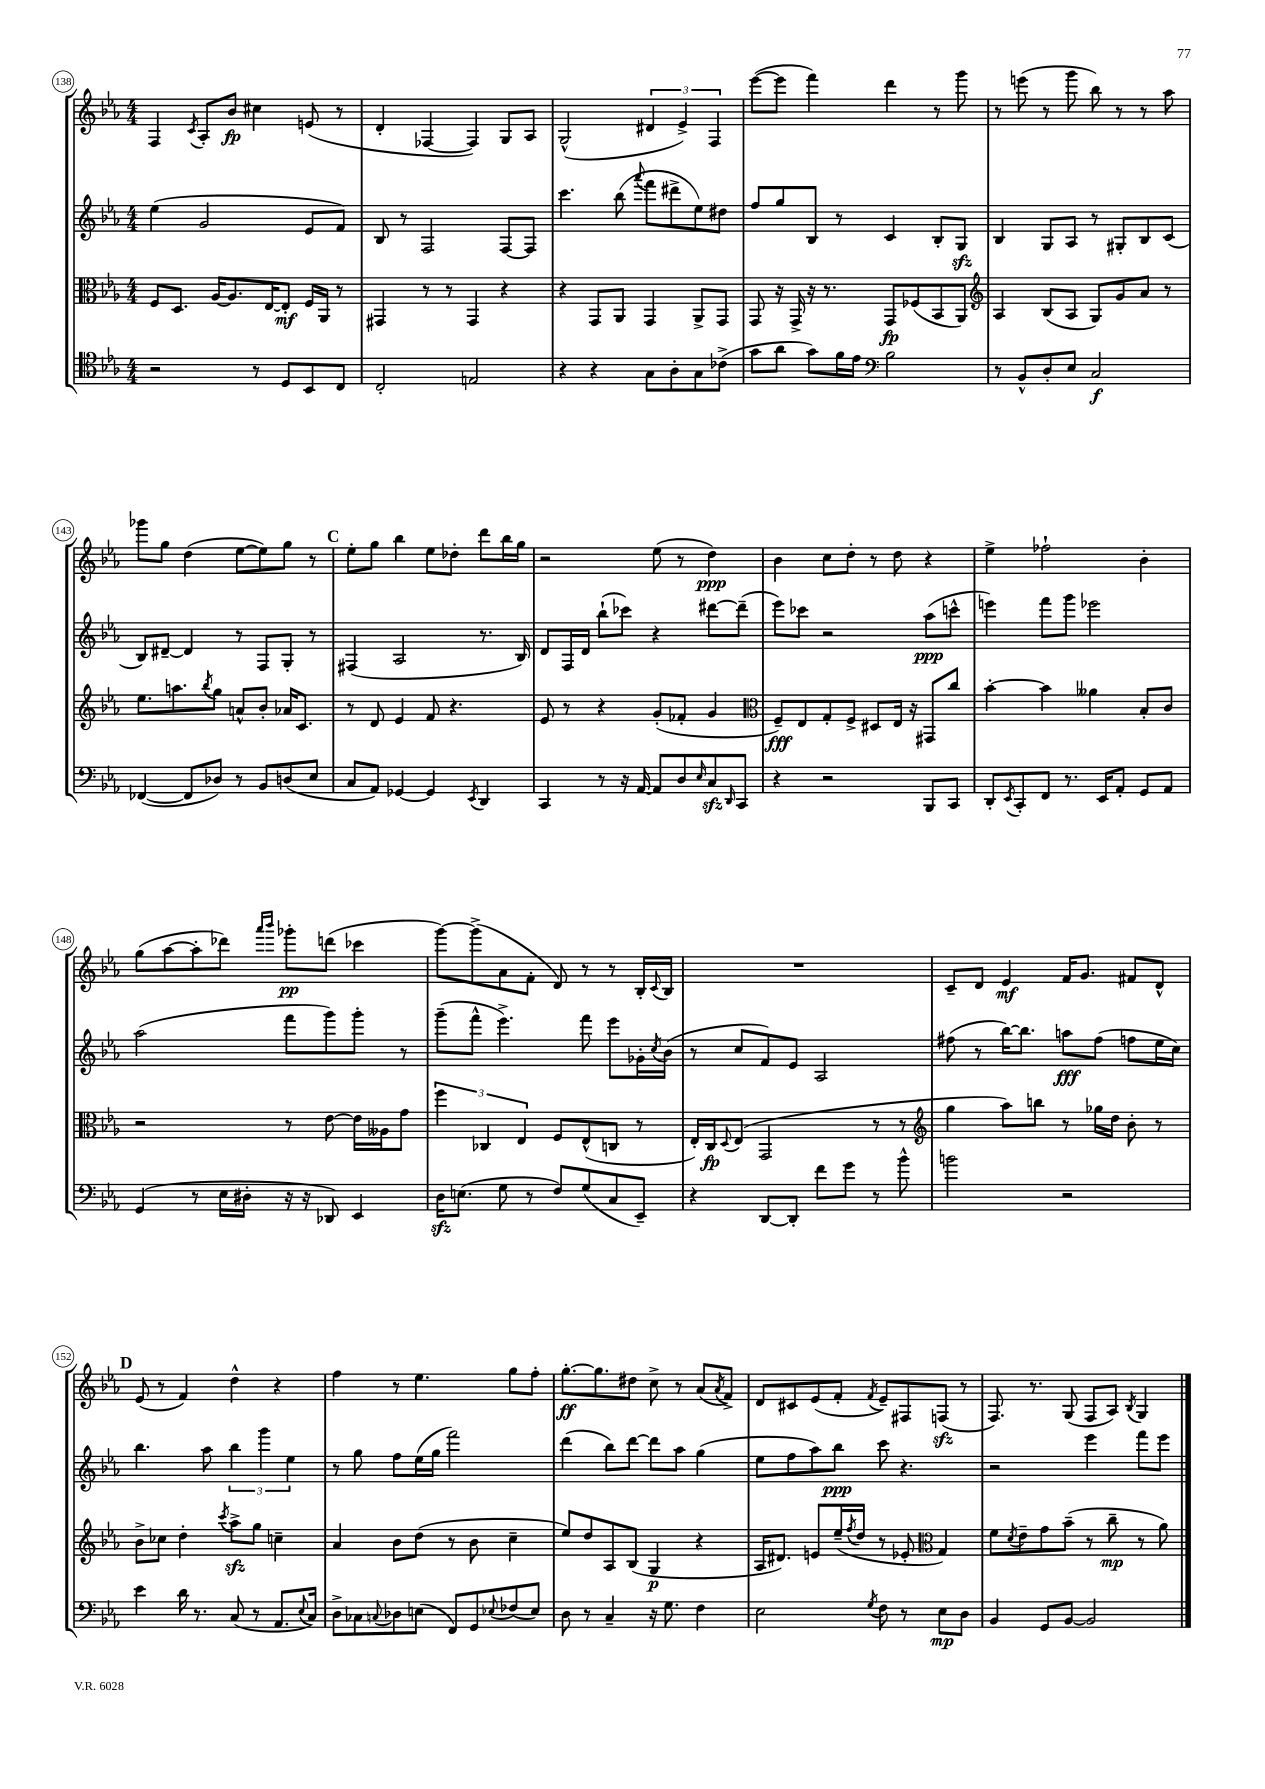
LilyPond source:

<<
\new StaffGroup <<
\new Staff = "s0" {
    \clef treble \key ees \major \numericTimeSignature \time 4/4
    f4 \acciaccatura { c'8 } aes8-. bes'8\fp cis''4 e'8( r8 |
    d'4-. fes4~ fes4) g8 aes8 |
    g2-^( \tuplet 3/2 { dis'4 ees'4->) f4 } |
    ees'''8~( ees'''8 f'''4) d'''4 r8 g'''8 |
    r8 e'''8( r8 g'''8 bes''8) r8 r8 aes''8 |
    ges'''8 g''8 d''4( ees''8~ ees''8) g''8 r8 |
    \mark \markup { \bold "C" } ees''8-. g''8 bes''4 ees''8 des''8-. d'''8 bes''16 g''16 |
    r2 ees''8( r8 d''4\ppp) |
    bes'4 c''8 d''8-. r8 d''8 r4 |
    ees''4-> fes''2-! bes'4-. |
    g''8( aes''8~ aes''8-. des'''8) \grace { aes'''16 bes'''16 } ges'''8-.\pp d'''8( ces'''4 |
    g'''8~) g'''8->( aes'8 f'8-. d'8) r8 r8 bes16-. \appoggiatura { c'8 } bes16 |
    R1 |
    c'8-- d'8 ees'4\mf f'16 g'8. fis'8 d'8-^ |
    \mark \markup { \bold "D" } ees'8( r8 f'4) d''4-^ r4 |
    f''4 r8 ees''4. g''8 f''8-. |
    g''8.~-.\ff g''8. dis''8 c''8-> r8 aes'8( \acciaccatura { aes'8 } f'8->) |
    d'8 cis'8 ees'8( f'8-. \acciaccatura { f'8 } ees'8--) fis8 f8\sfz( r8 |
    f8.) r8. g8( f8 aes8) \acciaccatura { bes8 } g4 \bar "|." |
}
\new Staff = "s1" {
    \clef treble \key ees \major \numericTimeSignature \time 4/4
    ees''4( g'2 ees'8 f'8) |
    bes8 r8 f2 f8~ f8 |
    c'''4. bes''8( \appoggiatura { aes'''8 } f'''8 dis'''8-> ees''8) dis''8 |
    f''8 g''8 bes8 r8 c'4 bes8-. g8\sfz |
    bes4 g8 aes8 r8 gis8-. bes8 c'8( |
    bes8) dis'8~-- dis'4 r8 f8 g8-. r8 |
    \mark \markup { \bold "C" } fis4( aes2 r8. bes16) |
    d'8 f16 d'16 bes''8-!( ces'''8) r4 dis'''8~ dis'''8--( |
    ees'''8) ces'''8 r2 aes''8\ppp( c'''8-^ |
    e'''4) f'''8 g'''8 ees'''2 |
    aes''2( f'''8 g'''8) g'''8-. r8 |
    g'''8--( f'''8-^ ees'''4.->) f'''8 ees'''8 ges'16-. \acciaccatura { c''8 } bes'16( |
    r8 c''8 f'8) ees'8 aes2 |
    fis''8( r8 bes''16~) bes''8. a''8\fff fis''8( f''8 ees''16 c''16) |
    \mark \markup { \bold "D" } bes''4. aes''8 \tuplet 3/2 { bes''4 g'''4 ees''4 } |
    r8 g''8 f''8 ees''16( g''16 f'''2) |
    d'''4( bes''8) d'''8~ d'''8 aes''8 g''4( |
    ees''8 f''8 aes''8) bes''8\ppp c'''8 r4. |
    r2 ees'''4 f'''8 ees'''8 \bar "|." |
}
\new Staff = "s2" {
    \clef alto \key ees \major \numericTimeSignature \time 4/4
    f8 d8. aes16~ aes8. ees16~ ees8-.\mf f16 aes,16 r8 |
    gis,4 r8 r8 gis,4 r4 |
    r4 g,8 aes,8 g,4 aes,8-> g,8 |
    g,8 r16 g,16-> r16 r8. g,8\fp fes8( bes,8 aes,8) |
    \clef treble aes4 bes8( aes8 g8) g'8 aes'8 r8 |
    ees''8. a''8. \acciaccatura { bes''8 } g''8 a'8-^ bes'8-. aes'16 c'8. |
    \mark \markup { \bold "C" } r8 d'8 ees'4 f'8 r4. |
    ees'8 r8 r4 g'8-.( fes'8-. g'4 |
    \clef alto f8--\fff) ees8 g8-. f8-> dis8 ees16 r16 gis,8 c''8 |
    bes'4~-. bes'4 aeses'4 bes8-. c'8 |
    r2 r8 ees'8~ ees'16 aeses16 g'8 |
    \tuplet 3/2 { f''4 ces4 ees4 } f8 ees8-^( c8 r8 |
    ees16-.) c16\fp \appoggiatura { d8 } ees8( g,2 r8 r8 |
    \clef treble g''4 aes''8) b''8 r8 ges''16 d''16 bes'8-. r8 |
    \mark \markup { \bold "D" } bes'8-> ces''8 d''4-. \acciaccatura { c'''8 } aes''8->\sfz g''8 c''4-- |
    aes'4 bes'8 d''8( r8 bes'8 c''4-- |
    ees''8) d''8 aes8 bes8( g4\p r4 |
    aes16 dis'8.) e'8 ees''16--( \acciaccatura { f''8 } d''16 r8 ees'8-. \clef alto g4) |
    f'8 \acciaccatura { d'8 } ees'8-- g'8 bes'8--( r8 c''8--\mp r8 aes'8) \bar "|." |
}
\new Staff = "s3" {
    \clef tenor \key ees \major \numericTimeSignature \time 4/4
    r2 r8 d8 bes,8 c8 |
    c2-. e2 |
    r4 r4 g8 aes8-. g8 ces'8->( |
    g'8 aes'8 g'8) f'16 ees'16 \clef bass bes2 |
    r8 bes,8-^ d8-. ees8 c2\f |
    fes,4~( fes,8 des8) r8 bes,8 d8( ees8 |
    \mark \markup { \bold "C" } c8 aes,8) ges,4~ ges,4 \acciaccatura { ees,8 } d,4 |
    c,4 r8 r16 aes,16~ aes,8 d8 \grace { ees16 } c8\sfz \grace { d,16 } c,8 |
    r4 r2 bes,,8 c,8 |
    d,8-. \acciaccatura { ees,8 } c,8-. f,8 r8. ees,16 aes,8-. g,8 aes,8 |
    g,4( r8 ees16 dis16-. r16 r16 des,8) ees,4 |
    d16\sfz e8.( g8 r8 f8) g8( c8 ees,8--) |
    r4 d,8~ d,8-. f'8 g'8 r8 bes'8-^ |
    b'2 r2 |
    \mark \markup { \bold "D" } ees'4 d'16 r8. c8( r8 aes,8. \appoggiatura { ees8 } c16) |
    d8-> ces8 \appoggiatura { c8 } des8 e8( f,8) g,8 \appoggiatura { ees8 } fes8( ees8) |
    d8 r8 c4-- r16 g8. f4 |
    ees2 \acciaccatura { g8 } f8 r8 ees8\mp d8 |
    bes,4 g,8 bes,8~ bes,2 \bar "|." |
}
>>
>>
\layout { \context { \Score currentBarNumber = #138 \override BarNumber.stencil = #(make-stencil-circler 0.1 0.3 ly:text-interface::print) } }
